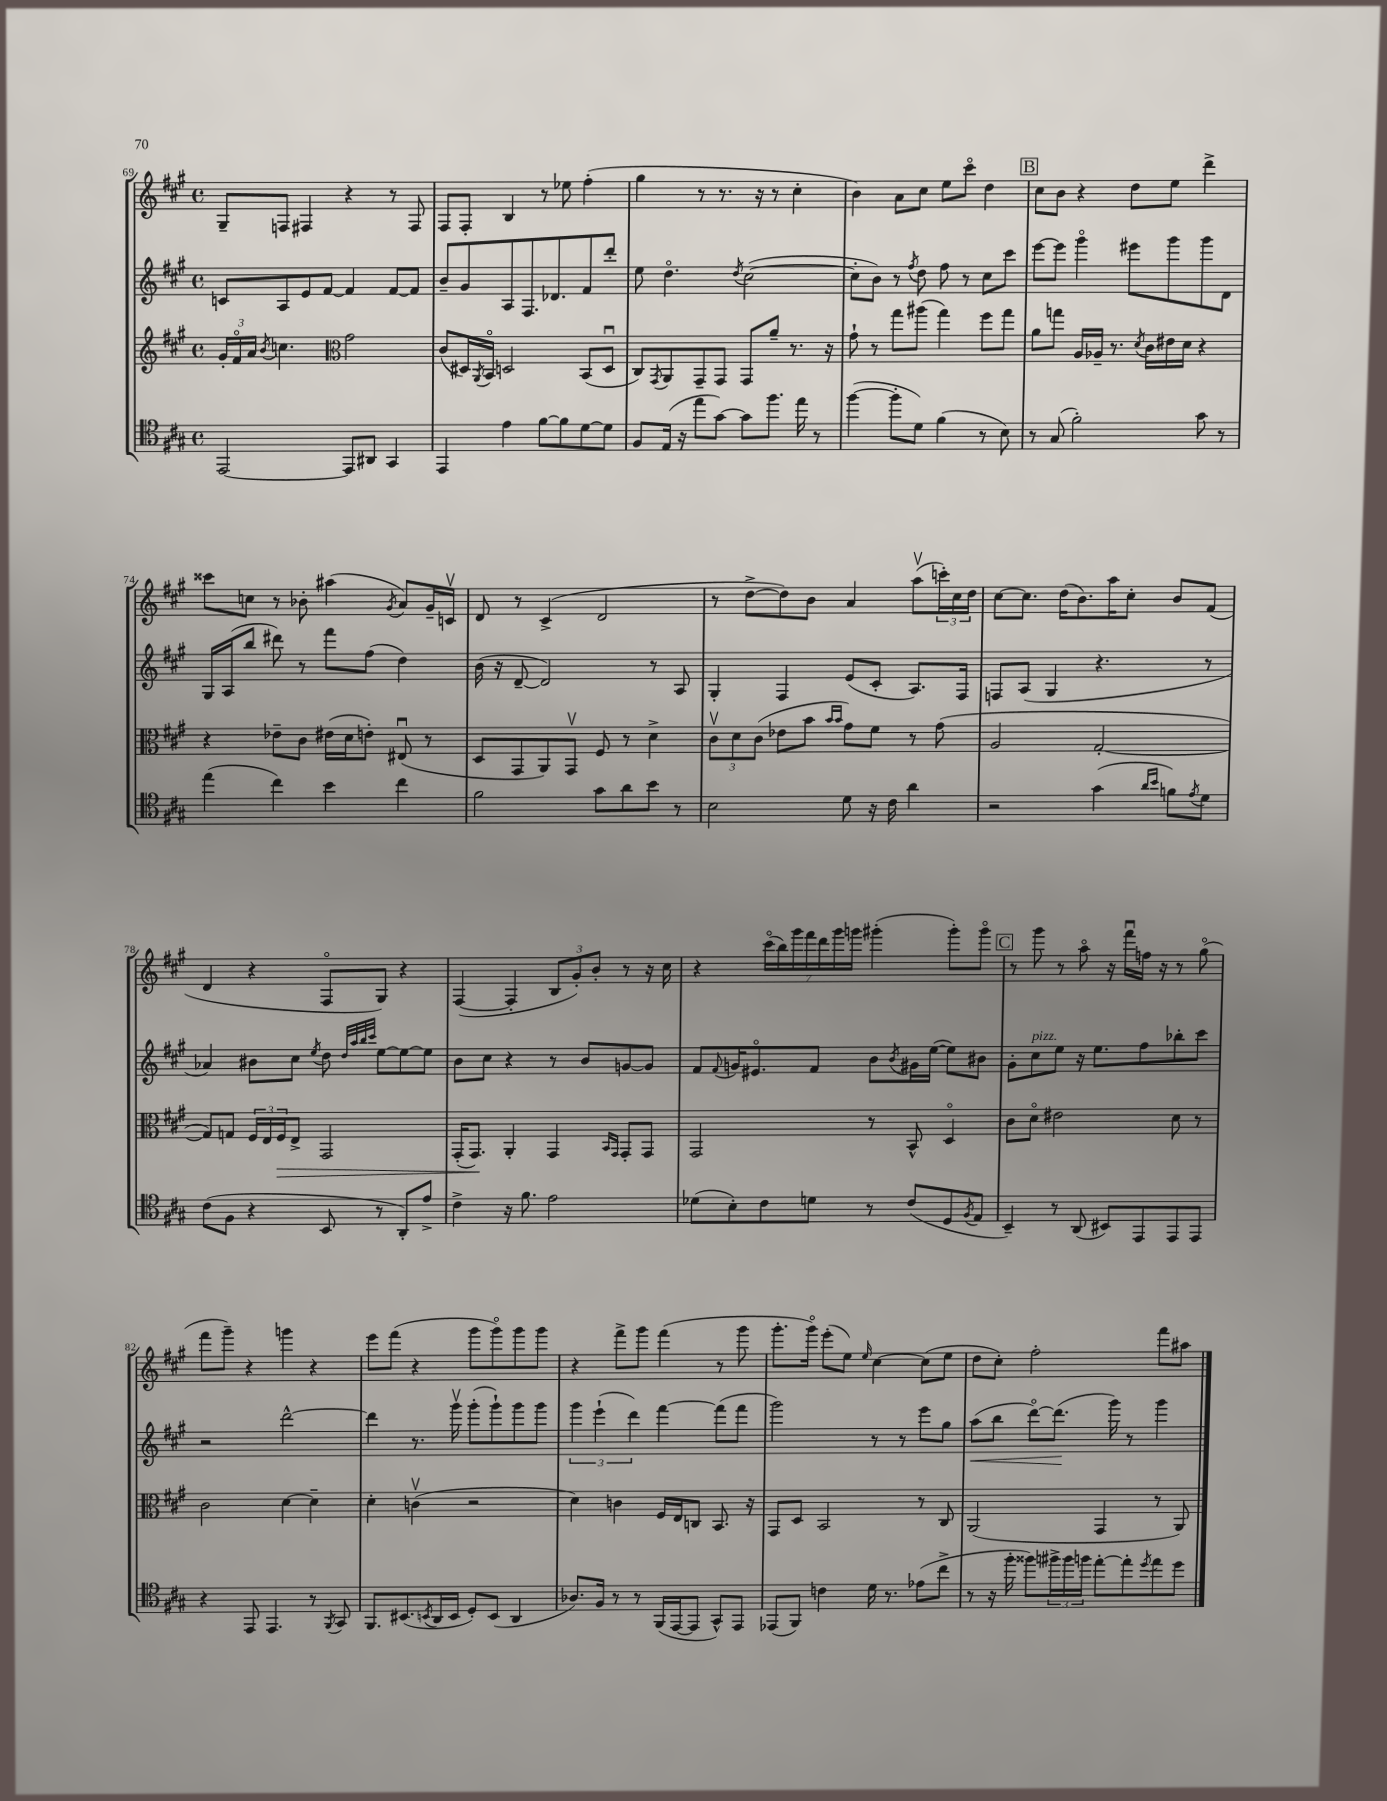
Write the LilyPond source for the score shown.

<<
\new StaffGroup <<
\new Staff = "s0" {
    \clef treble \key a \major \defaultTimeSignature \time 4/4
    gis8-- f8 fis4 r4 r8 fis8 |
    fis8 fis8-. b4 r8 ees''8 fis''4-.( |
    gis''4 r8 r8. r16 r8 cis''4-. |
    b'4) a'8 cis''8 e''8 cis'''8\flageolet d''4 |
    \mark \markup { \box "B" } cis''8 b'8 r4 d''8 e''8 d'''4-> |
    cisis'''8 c''8 r8 bes'8-. ais''4( \acciaccatura { gis'8 } a'8) gis'16-- c'16\upbow |
    d'8 r8 cis'4->( d'2 |
    r8 d''8~-> d''8) b'8 a'4 a''8\upbow( \tuplet 3/2 { c'''16-.) cis''16 d''16 } |
    cis''8~ cis''8. d''16( b'8.) a''16 cis''8-. b'8 fis'8( |
    d'4 r4 fis8\flageolet gis8) r4 |
    fis4~( fis4-. \tuplet 3/2 { b8 gis'8-.) b'8-. } r8 r16 cis''16 |
    r4 \tuplet 7/4 { cis'''16\flageolet( b''16) gis'''16 fis'''16 d'''16 gis'''16 g'''16 } gis'''4-.( gis'''8-.) gis'''8\flageolet |
    \mark \markup { \box "C" } r8 gis'''8 r8 a''8\flageolet r16 fis'''16\downbow f''16 r16 r8 gis''8\flageolet( |
    fis'''8 gis'''8--) r4 g'''4 r4 |
    e'''8 fis'''8( r4 gis'''8 gis'''8\flageolet) gis'''8 gis'''8 |
    r4 fis'''8-> gis'''8 fis'''4( r8 gis'''8 |
    gis'''8.-. gis'''16\flageolet) e'''8-.( e''8) \grace { e''16 } cis''4~ cis''8( e''8 |
    d''8 cis''8-.) fis''2-. fis'''8 ais''8 \bar "|." |
}
\new Staff = "s1" {
    \clef treble \key a \major \defaultTimeSignature \time 4/4
    c'8 a8 e'8 fis'8~ fis'4 fis'8~ fis'8 |
    b'8-- gis'8 a8 fis8. des'8. fis'8 d'''8-. |
    e''8 d''4.\flageolet \acciaccatura { d''8 } cis''2~( |
    cis''8-. b'8) r8 \acciaccatura { fis''8 } d''8 fis''8 r8 cis''8 cis'''8 |
    \mark \markup { \box "B" } e'''8~ e'''8 gis'''4\flageolet eis'''8 gis'''8 gis'''8 d'8 |
    gis16 a16( b''8 dis'''8) r8 fis'''8 fis''8( d''4) |
    b'16( r16 d'8~-- d'2) r8 a8 |
    gis4-. fis4 e'8( cis'8-. a8.) fis16 |
    f8 a8( gis4 r4. r8 |
    aes'4) bis'8 cis''8 \acciaccatura { e''8 } d''8 \grace { d''32 a''32 b''32 cis'''32 } e''8~ e''8~ e''8 |
    b'8 cis''8 r4 r8 b'8 g'8~ g'8 |
    fis'8 \appoggiatura { fis'8 } g'16 eis'8.\flageolet fis'8 b'8 \acciaccatura { b'8 } gis'16 e''16~( e''8) bis'8 |
    \mark \markup { \box "C" } gis'8-. cis''8^\markup { \italic "pizz." } e''8 r16 e''8. fis''8 bes''8-. cis'''8 |
    r2 d'''2~-^ |
    d'''4 r8. gis'''16\upbow gis'''8-.( gis'''8-!) gis'''8 gis'''8 |
    \tuplet 3/2 { gis'''4 e'''4-!( d'''4) } fis'''4~ fis'''8( fis'''8 |
    gis'''2) r8 r8 e'''8 gis''8 |
    a''8\<( b''8 d'''8~\flageolet) d'''8.\!( gis'''16) r8 gis'''4 \bar "|." |
}
\new Staff = "s2" {
    \clef treble \key a \major \defaultTimeSignature \time 4/4
    \tuplet 3/2 { gis'16-. fis'16\flageolet a'16 } \acciaccatura { b'8 } c''4. \clef alto gis'2 |
    cis'8( dis16) \acciaccatura { a,8 } b,16\flageolet d2 b,8( d8\downbow |
    cis8) \acciaccatura { gis,8 } a,8 gis,8-- gis,8 gis,8 a'8-- r8. r16 |
    gis'8-! r8 gis''8 ais''8( gis''4) fis''8 gis''8 |
    \mark \markup { \box "B" } a'8 g''8 a16 aes16-- r8. \acciaccatura { d'8 } cis'16 eis'16 d'16 r4 |
    r4 ees'8-- cis'8 eis'16( d'16 e'8-.) eis8\downbow( r8 |
    d8 gis,8 a,8) gis,8\upbow fis8 r8 d'4-> |
    \tuplet 3/2 { cis'8\upbow d'8 cis'8( } ees'8 b'8 \grace { b'16 b'16 } gis'8) fis'8 r8 gis'8( |
    a2 gis2~-. |
    gis8) g8 \tuplet 3/2 { fis16 e16 fis16\> } e8-> gis,2 |
    gis,16-.( gis,8.\!) a,4-. gis,4 \grace { b,16 gis,16 } gis,8-. gis,8 |
    gis,2 r8 b,8-^ d4\flageolet |
    \mark \markup { \box "C" } cis'8 d'8\flageolet eis'2 d'8 r8 |
    cis'2 d'4~ d'4-- |
    d'4-. c'4\upbow( r2 |
    d'4) c'4 fis16 e16 c8 b,8. r16 |
    gis,8 d8 b,2 r8 cis8 |
    a,2( gis,4 r8 a,8) \bar "|." |
}
\new Staff = "s3" {
    \clef tenor \key a \major \defaultTimeSignature \time 4/4
    e,2~ e,8 ais,8 gis,4 |
    e,4 e'4 fis'8~ fis'8 d'8~ d'8 |
    fis8 e16( r16 e''8 gis'8~) gis'8 fis''8. e''16 r8 |
    fis''4~( fis''8-. d'8) fis'4( r8 b8) |
    \mark \markup { \box "B" } r8 gis8( fis'2-.) gis'8 r8 |
    e''4( cis''4) b'4 cis''4 |
    fis'2 gis'8 a'8 b'8 r8 |
    b2 d'8 r16 cis'16 a'4 |
    r2 gis'4( \grace { a'16 b'16 } f'8) \acciaccatura { e'8 } d'8 |
    cis'8( fis8 r4 b,8 r8 a,8-.) e'8-> |
    cis'4-> r16 fis'8. e'2 |
    des'8( b8-.) cis'8 d'8 r8 cis'8( d8 \acciaccatura { fis8 } e8 |
    \mark \markup { \box "C" } b,4--) r8 a,8( bis,8) e,8 e,8 e,8 |
    r4 e,8 e,4. r8 \acciaccatura { fis,8 } gis,8 |
    fis,8. bis,8.( \acciaccatura { b,8 } a,16 b,16 d8-.) b,8( a,4 |
    aes8.) fis16 r8 r8 fis,16( e,16~ e,8 gis,8-^) e,8 |
    ees,8( fis,8) c'4 d'16 r8. ees'8( cis''8-> |
    r8 r16 fis''16-. fisis''8) \tuplet 3/2 { fis''16-> fis''16 f''16 } e''8~-. e''8-. \acciaccatura { d''8 } e''8 d''8 \bar "|." |
}
>>
>>
\layout { \context { \Score currentBarNumber = #69 } }
